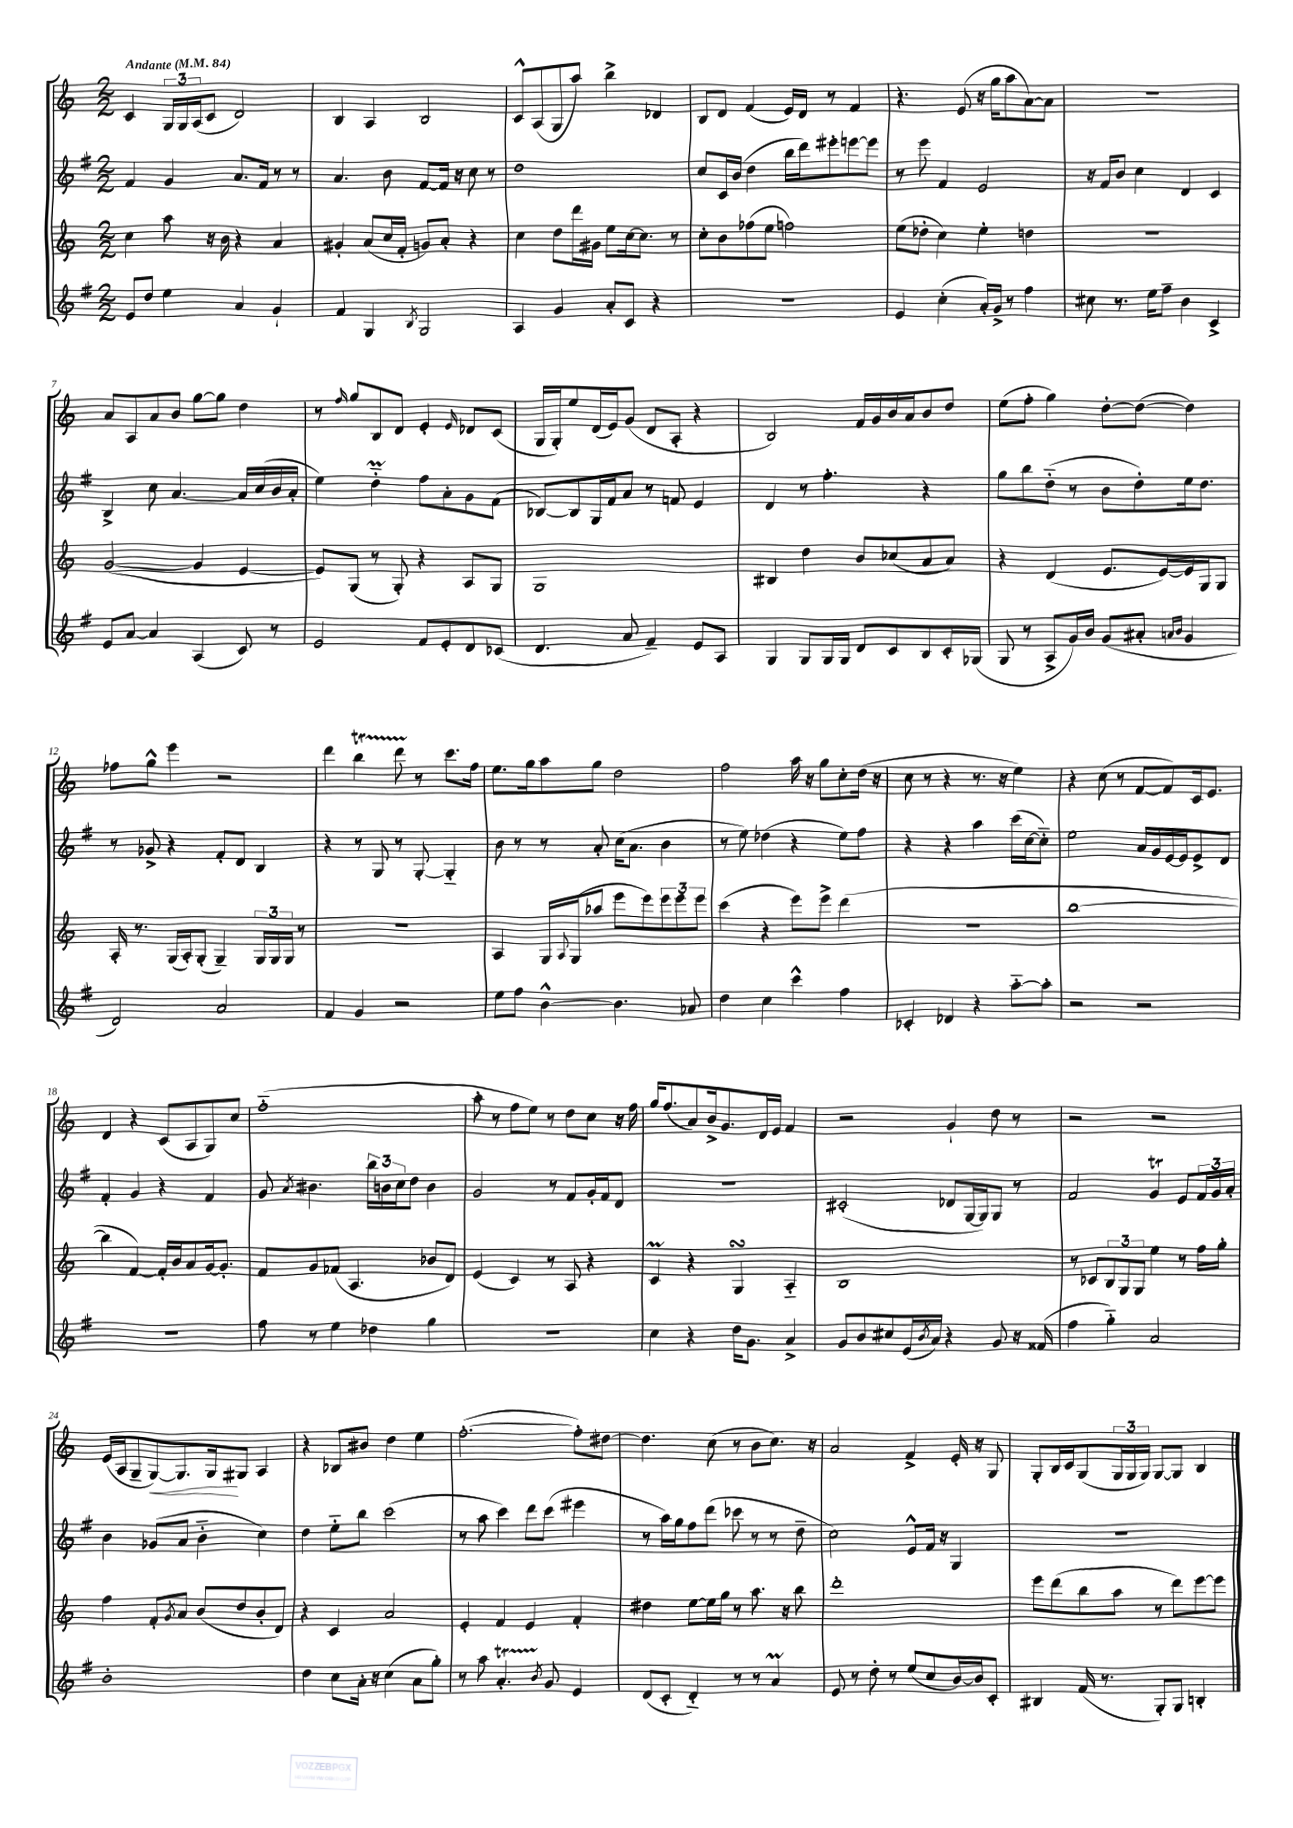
<<
\new StaffGroup <<
\new Staff = "s0" {
    \clef treble \key c \major \numericTimeSignature \time 2/2 \tempo "Andante" 4 = 84
    c'4 \tuplet 3/2 { g16 g16 a16( } c'8 d'2) |
    b4 a4 b2 |
    c'8-^ a8( g8 a''8) b''4-> des'4 |
    b8 d'8 f'4( e'16) d'16 r8 f'4 |
    r4. e'8( r16 g''16 a''8 a'8~) a'8 |
    r1 |
    a'8 a8 a'8 b'8 g''8~ g''8 d''4 |
    r8 \grace { f''16 } g''8 b8 d'8 e'4-. \grace { e'16 } des'8 c'8( |
    g16 g16-.) e''8 d'16( e'16) g'8( d'8 a8-. r4 |
    b2) f'16 g'16 b'16 a'16 b'8 d''8 |
    e''8( f''8-. g''4) d''8~-. d''8~( d''4) |
    fes''8 g''8-^ e'''4 r2 |
    d'''4 b''4\startTrillSpan d'''8 r8\stopTrillSpan c'''8. f''16 |
    e''8. g''16 a''8 g''8 d''2 |
    f''2 a''16 r16 g''8 c''8-. d''16( r16 |
    c''8 r8 r4 r8. r16 e''4) |
    r4 c''8( r8 f'8~ f'8) c'16 e'8. |
    d'4 r4 c'8( a8 g8) c''8 |
    f''1-_( |
    a''8-. r8 f''8 e''8) r8 d''8 c''8 r16 f''16 |
    g''16 f''8.( a'8) b'16-> g'8. d'16 e'16 f'4 |
    r2 g'4-! d''8 r8 |
    r2 r2 |
    e'16( a16 g8-- g8~\<) g8. g16\! gis8 a4 |
    r4 bes8 bis'8 d''4 e''4 |
    f''2.~-.( f''8-.) dis''8~ |
    dis''4. c''8( r8 b'8 c''8.) r16 |
    a'2 f'4-> e'16-. r16 g8 |
    g8-. b16 c'16 g8( \tuplet 3/2 { g16 g16 g16) } g8~ g8 b4 \bar "|." |
}
\new Staff = "s1" {
    \clef treble \key g \major \numericTimeSignature \time 2/2
    fis'4 g'4 a'8. fis'16 r8 r8 |
    a'4. b'8 fis'8~ fis'16 r16 c''8 r8 |
    d''1 |
    c''8 c'16 b'16( d''4 b''16 d'''16) eis'''8-. e'''8~ e'''8 |
    r8 e'''8 fis'4 e'2 |
    r16 fis'16 b'8 c''4 d'4 c'4 |
    b4-> c''8 a'4.~ a'16 c''16( b'16 a'16-. |
    e''4) d''4-_\prall fis''8 a'8-. g'8 fis'8( |
    bes8~) bes8 g16 fis'16 a'8 r8 f'8 e'4 |
    d'4 r8 fis''4.-. r4 |
    g''8 b''8 d''8-_( r8 b'8 d''8-.) e''16 d''8. |
    r8 ges'8-> r4 fis'8-. d'8 b4 |
    r4 r8 g8 r8 g8~-. g4-_ |
    b'8 r8 r8 a'8-. c''16( a'8. b'4 |
    r8 e''8) des''4( r4 e''8) fis''8 |
    r4 r4 a''4 c'''16( c''16~ c''8-_) |
    e''2 a'16 g'16 e'16~ e'16 e'8-> d'8 |
    fis'4-. g'4 r4 fis'4 |
    g'8 \acciaccatura { a'8 } bis'4. \tuplet 3/2 { b''16 b'16 c''16 } d''8 b'4 |
    g'2 r8 fis'8 g'16-. fis'16 d'8 |
    r1 |
    cis'2-.( des'8 g16~ g16) g8 r8 |
    fis'2 g'4\trill e'8 \tuplet 3/2 { fis'16 g'16 a'16-. } |
    b'4 ges'8( a'8 b'4-_ c''4) |
    d''4 e''8-_ b''8 c'''2( |
    r8 a''8 c'''4) d'''8 c'''8( eis'''4 |
    r8 a''16) g''16 fis''8 d'''8( ces'''8 r8 r8 d''8-- |
    c''2) e'8-^ fis'16 r16 g4 |
    r1 \bar "|." |
}
\new Staff = "s2" {
    \clef treble \key c \major \numericTimeSignature \time 2/2
    c''4 a''8 r16 b'16 r4 a'4 |
    gis'4-. a'8( c''16 f'16-. g'8) a'8-. r4 |
    c''4 d''8 d'''16 gis'16 e''8 c''16~ c''8. r8 |
    c''8-. b'8 fes''8( e''8 f''2) |
    e''8( des''8-. c''4) e''4-. d''4 |
    R1 |
    g'2~( g'4 e'4~ |
    e'8) g8( r8 g8-.) r4 a8 g8 |
    g1 |
    bis4 d''4 b'8 ces''8( a'8 a'8) |
    r4 d'4( e'8. e'16~) e'16 g16 g8 |
    a16-. r8. g16( a16-.) g8-.( g4--) \tuplet 3/2 { g16 g16 g16 } r8 |
    R1 |
    a4 g16 \appoggiatura { a8 } g16( aes''8 e'''8 e'''8) \tuplet 3/2 { e'''8 e'''8 e'''8 } |
    c'''4( r4 e'''8) e'''8-> d'''4( |
    R1 |
    b''1~ |
    b''4 f'4~) f'16-. b'16 a'8 g'16~ g'8.-. |
    f'8 g'8 fes'8( a4. bes'8 d'8) |
    e'4( c'4) r8 a8 r4 |
    c'4\prall r4 g4\turn a4-_ |
    b1 |
    r8 ces'8 \tuplet 3/2 { b8 g8 g8 } e''4 r8 f''16 g''16-. |
    f''4 f'8-. \acciaccatura { g'8 } a'8 b'8( d''8 b'8-. d'8) |
    r4 c'4 a'2 |
    e'4-. f'4 e'4 f'4-. |
    dis''4 e''8~ e''16 g''16 r8 a''8. r16 b''8 |
    d'''1-. |
    e'''8 d'''8( b''8 a''8 r8 d'''8) e'''8~ e'''8 \bar "|." |
}
\new Staff = "s3" {
    \clef treble \key g \major \numericTimeSignature \time 2/2
    e'8 d''8 e''4 a'4 g'4-! |
    fis'4 g4 \acciaccatura { b8 } g2 |
    a4 g'4 a'8-. c'8 r4 |
    r1 |
    e'4 c''4-.( a'16-.) g'16-> r8 fis''4 |
    cis''8 r8. e''16 fis''8-- b'4 c'4-> |
    e'8 a'8~ a'4 a4( c'8) r8 |
    e'2 fis'8 e'8-. d'8 ces'8( |
    d'4. a'8 fis'4--) e'8 a8 |
    g4 g8 g16 g16 d'8 c'8 b8 c'16-. ges16( |
    g8 r8 a8-> g'16) b'16 g'8( ais'8-. \grace { a'16 b'16 } g'4 |
    d'2) a'2 |
    fis'4 g'4 r2 |
    e''8 fis''8 b'4~-^ b'4. aes'8 |
    d''4 c''4 c'''4-^ fis''4 |
    ces'4-. des'4 r4 a''8~-_ a''8-. |
    r2 r2 |
    R1 |
    fis''8 r8 e''4 des''4 g''4 |
    r1 |
    c''4 r4 d''16 g'8. a'4-> |
    g'8 b'8 cis''8 e'16( \acciaccatura { b'8 } a'16) r4 g'8 r16 fisis'16( |
    fis''4 g''4-_) a'2 |
    b'1-. |
    d''4 c''8 a'16-. r16 c''4( a'8 g''8-.) |
    r8 a''8 a'4.-.\startTrillSpan \acciaccatura { b'8 } g'8\stopTrillSpan e'4 |
    d'8( c'8-. d'4-_) r8 r8 a'4\prall |
    e'8 r8 d''8-. r8 e''8( c''8 b'16~) b'16 c'8-. |
    bis4 fis'16( r8. g8-.) g8 b4-. \bar "|." |
}
>>
>>
